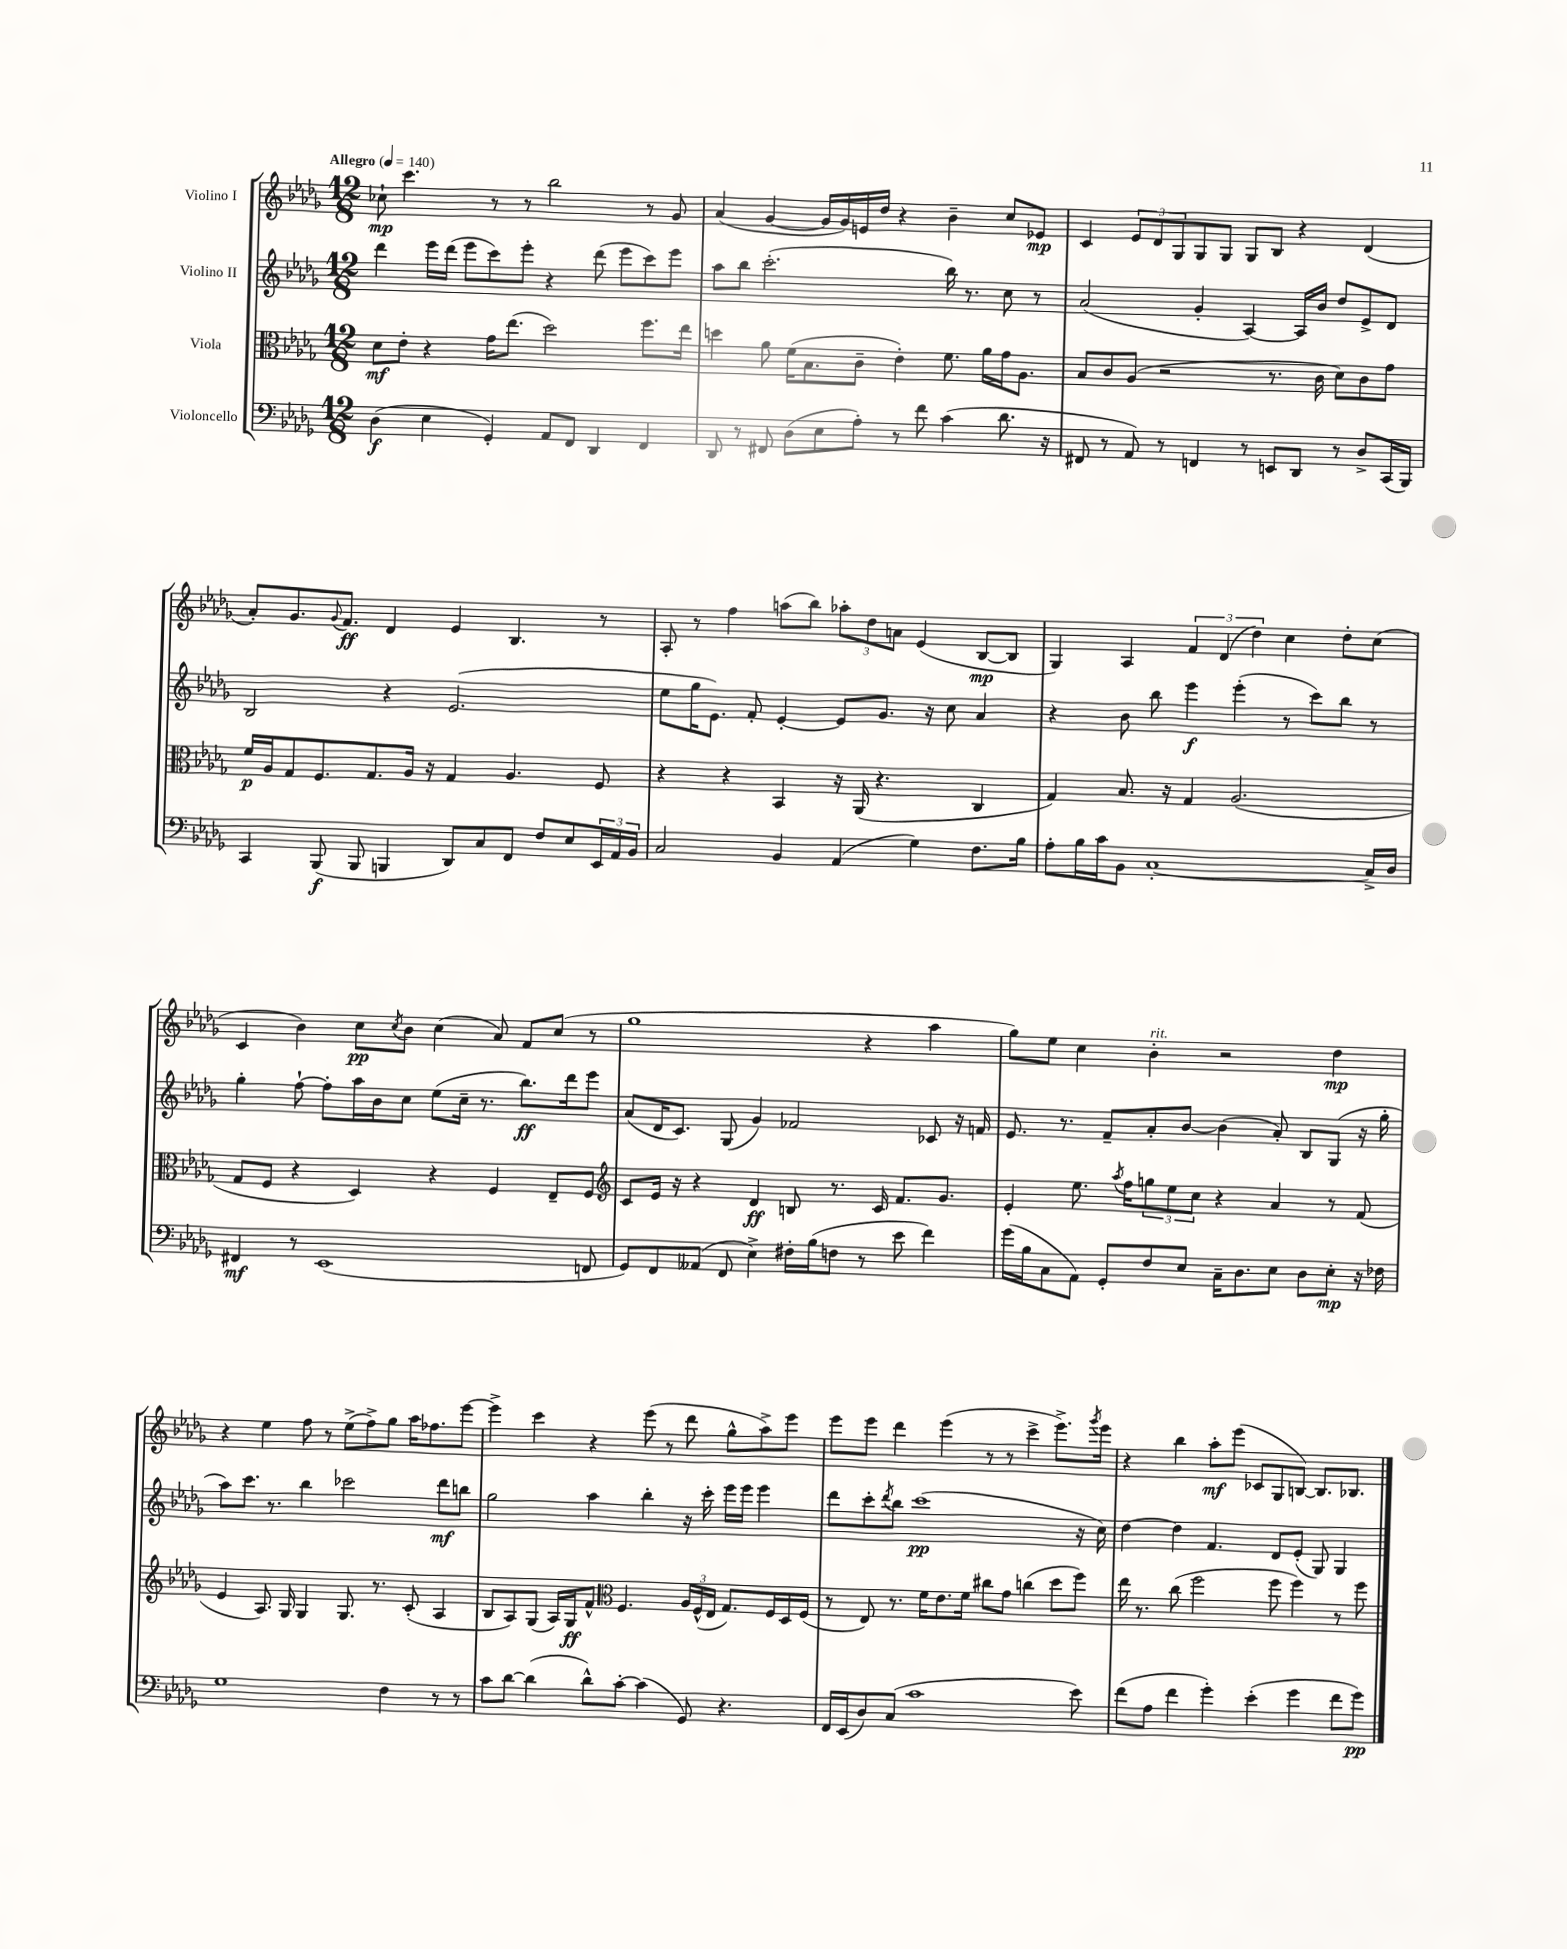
<<
\new StaffGroup <<
\new Staff = "s0" \with { instrumentName = "Violino I" } {
    \clef treble \key des \major \numericTimeSignature \time 12/8 \tempo "Allegro" 4 = 140
    ces''8-!\mp c'''4. r8 r8 bes''2 r8 ges'8 |
    aes'4( ges'4~ ges'16 ges'16) e'16 des''16 r4 bes'4-- c''8 ees'8\mp |
    c'4 \tuplet 3/2 { ees'8 des'8 ges8 } ges8 ges8 ges8 bes8 r4 des'4( |
    aes'8-.) ges'8. \appoggiatura { ges'8 } f'8.\ff des'4 ees'4 bes4. r8 |
    aes8-. r8 f''4 a''8( bes''8) \tuplet 3/2 { aes''8-. des''8 a'8 } ees'4( bes8~\mp bes8 |
    ges4) aes4 \tuplet 3/2 { f'4 des'4( des''4) } c''4 des''8-. c''8( |
    c'4 bes'4) c''8\pp \acciaccatura { c''8 } bes'8 c''4( aes'8) f'8 c''8( r8 |
    ges''1 r4 aes''4 |
    ges''8) ees''8 c''4 bes'4-.^\markup { \italic "rit." } r2 des''4\mp |
    r4 ees''4 f''8 r8 ees''8->( f''8->) ges''8 aes''16 fes''8. ees'''8~ |
    ees'''4-> c'''4 r4 ees'''8( r8 des'''8 ges''8-^ aes''8->) ees'''8 |
    ees'''8 ees'''8 des'''4 ees'''4( r8 r8 c'''4-> ees'''8.->) \acciaccatura { ges'''8 } ees'''16 |
    r4 bes''4 aes''8-.\mf ees'''8( ces'8 ges8 b8~) b8. bes8. \bar "|." |
}
\new Staff = "s1" \with { instrumentName = "Violino II" } {
    \clef treble \key des \major \numericTimeSignature \time 12/8
    des'''4 ees'''16 des'''16( ees'''8 c'''8) ees'''8-. r4 des'''8( ees'''8 c'''8) ees'''8 |
    aes''8 bes''8 c'''2.-.( bes''16) r8. c''8 r8 |
    aes'2( ges'4-. aes4~) aes16 bes'16 des''8 ees'8-> des'8 |
    bes2 r4 ees'2.( |
    ees''8 ges''16 ees'8.) f'8-. ees'4~-. ees'8 ges'8. r16 c''8 aes'4 |
    r4 bes'8 bes''8 ees'''4\f ees'''4-.( r8 c'''8) bes''8 r8 |
    ges''4-. f''8~-! f''8-. aes''16 bes'16 c''8 ees''8( c''16-- r8. bes''8.\ff) des'''16 ees'''8 |
    aes'8( des'16 c'8.) ges8( ges'4) fes'2 ces'8 r16 f'16 |
    ees'8. r8. f'8-- aes'8-. bes'8~ bes'4( aes'8-.) bes8 ges8( r16 ges''16-. |
    aes''8) c'''8. r8. bes''4 ces'''2 des'''8\mf b''8 |
    ges''2 aes''4 bes''4-. r16 c'''16-. ees'''16 ees'''16 ees'''4 |
    des'''8 c'''8-. \acciaccatura { des'''8 } bes''8 c'''1\pp( r16 c''16) |
    des''4~ des''4 f'4. des'8 ees'8-.( ges8) ges4 \bar "|." |
}
\new Staff = "s2" \with { instrumentName = "Viola" } {
    \clef alto \key des \major \numericTimeSignature \time 12/8
    des'8\mf ees'8-. r4 ges'16 ees''8.( des''2) f''8. ees''16 |
    d''4 aes'8 f'16( bes8. c'8-- ees'4-.) f'8. aes'16 ges'16 aes8. |
    bes8 c'8 aes8( r2 r8. c'16 des'8) c'8 ges'8 |
    f'16\p aes16 ges8 f8. ges8. aes16 r16 ges4 aes4. f8 |
    r4 r4 bes,4 r16 aes,16( r4. c4 |
    ges4) bes8. r16 ges4 aes2.( |
    ges8 f8 r4 des4) r4 f4 ees8-- f8 |
    \clef treble c'8 ees'16 r16 r4 des'4\ff b8 r8. c'16 f'8. ges'8. |
    ees'4-. ees''8. \acciaccatura { aes''8 } f''16 \tuplet 3/2 { g''8 ees''8 c''8 } r4 aes'4 r8 f'8( |
    ees'4 aes8.) ges16 ges4 ges8. r8. c'8-.( aes4 |
    bes8 aes8) ges8( aes16) ges16\ff f'8-^ \clef alto f4. \tuplet 3/2 { aes16 f16-^( ees16 } ges8.) f16 des16 f16( |
    r8 ees8) r8. f'16 ees'8. f'16 cis''8 ges'8 c''4( des''8 f''8) |
    ees''16 r8. c''8( f''2 f''8 f''4) r8 f''8 \bar "|." |
}
\new Staff = "s3" \with { instrumentName = "Violoncello" } {
    \clef bass \key des \major \numericTimeSignature \time 12/8
    des4\f( ees4 ges,4-.) aes,8 f,8 des,4 f,4 |
    des,8 r8 fis,8 des8( ees8 aes8-.) r8 f'8 c'4( des'8. r16 |
    fis,8 r8 aes,8) r8 f,4 r8 e,8 des,8 r8 des8-> c,16( bes,,16) |
    c,4 bes,,8\f( bes,,8 b,,4 des,8) c8 f,8 f8 ees8 \tuplet 3/2 { ees,16 aes,16 bes,16 } |
    c2 bes,4 aes,4( ges4) f8. bes16 |
    aes8-. bes16 c'16 bes,8 c1~-. c16-> des16 |
    fis,4\mf r8 ees,1( f,8 |
    ges,8) f,8 aeses,8( f,8 ees4->) fis16-. bes16( f8 r8 ees'8 f'4) |
    ges'16( bes16 c8 aes,8) ges,8-. f8 ees8 c16-- des8. ees8 des8 ees8-.\mp r16 fes16 |
    ges1 f4 r8 r8 |
    c'8 des'8~ des'4( des'8-^) c'8~-. c'4( ges,8) r4. |
    f,16 ees,16( des8) c8( c'1 ees'8) |
    f'8( aes8 f'4 ges'4-.) ees'4-.( ges'4 f'8 ges'8\pp) \bar "|." |
}
>>
>>
\layout { \context { \Score \remove "Bar_number_engraver" } }
